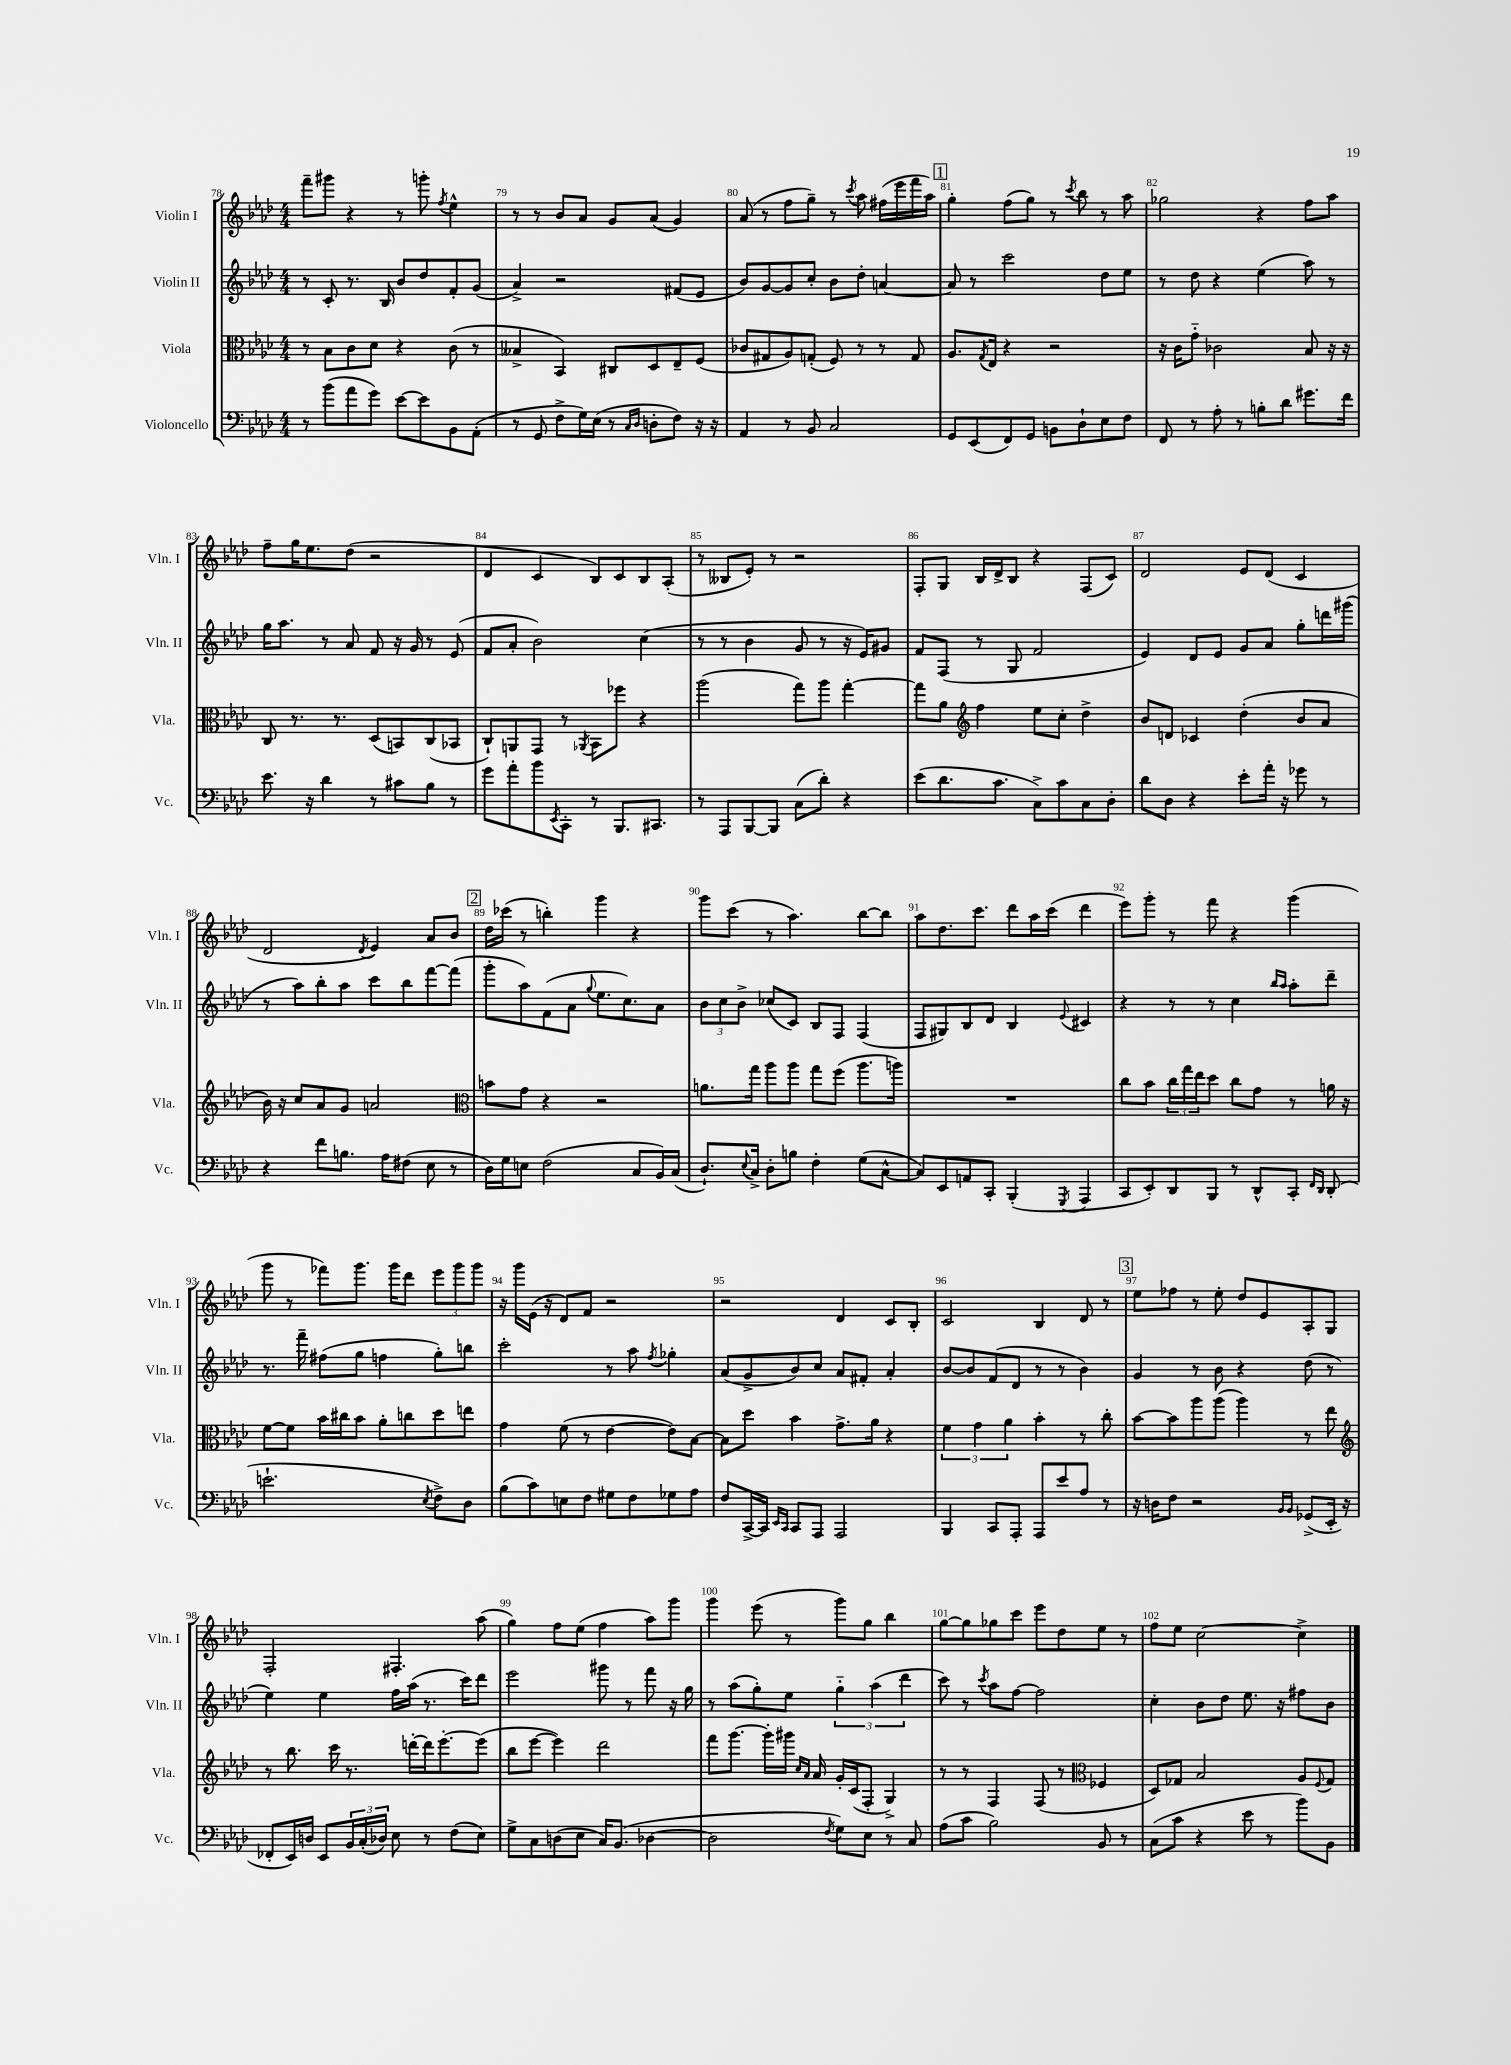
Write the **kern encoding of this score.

**kern	**kern	**kern	**kern
*staff4	*staff3	*staff2	*staff1
*clefF4	*clefC3	*clefG2	*clefG2
*k[b-e-a-d-]	*k[b-e-a-d-]	*k[b-e-a-d-]	*k[b-e-a-d-]
*M4/4	*M4/4	*M4/4	*M4/4
8r	8r	8r	8fff~
(8b-	8B-	8c'	8ggg#
8a-	8c	8.r	4r
8g)	8d-	.	.
.	.	16B-	.
[8e-	4r	8b-	8r
8e-]	.	8dd-	8ggg'
.	.	.	8qff
8BB-	(8c	8f'	4ee-^^
(8AA-'	8r	(8g	.
=	=	=	=
8r	4B--^	4a-^)	8r
8GG	.	.	8r
8F^	4BB-)	2r	8b-
16G)	.	.	8a-
(16E-	.	.	.
8r	8C#	.	8g
16qqC	.	.	.
16qqD-	.	.	.
8D'	8D-	.	(8a-
8F)	8E-~	(8f#	4g)
16r	(8F	8e-	.
16r	.	.	.
=	=	=	=
4AA-	8c-	8b-)	(8a-
.	8G#	[8g	8r
8r	8A-)	8g]	8ff
8BB-	(8G'	8cc'	8gg~)
2C	8F)	8b-	8r
.	.	.	8qccc
.	8r	8dd-'	8aa-
.	8r	[4a	(16ff#
.	.	.	16eee-
.	8G	.	16fff
.	.	.	16aa-)
=	=	=	=
8GG	8.A-	8a]	4gg'
(8EE-	.	8r	.
.	8qG	.	.
.	16E-	.	.
8FF)	4r	2ccc	(8ff
8GG	.	.	8gg)
8BB	2r	.	8r
.	.	.	8qccc
8D-`	.	.	8bb-
8E-	.	8dd-	8r
8F	.	8ee-	8aa-
=	=	=	=
8FF	16r	8r	2gg-
.	16c	.	.
8r	8g'~	8dd-	.
8A-'	2c-	4r	.
8r	.	.	.
8B'	.	(4ee-	4r
8d-	.	.	.
8.g#	8B-	8aa-)	8ff
.	16r	8r	8aa-
16f	16r	.	.
=	=	=	=
8.e-	8C	16gg	8ff~
.	.	8.aa-	.
.	8.r	.	16gg
16r	.	.	8.ee-
4d-	.	8r	.
.	8.r	.	.
.	.	8a-	(8dd-
8r	(8D-	8f	2r
8c#	8BB)	16r	.
.	.	16g	.
8B-	(8C	8r	.
8r	8BB-	(8e-	.
=	=	=	=
8g	8C`)	8f	4d-
8a-'	8AA	8a-'	.
8b-	8GG	2b-)	4c
8qEE-	.	.	.
8CC'	8r	.	.
.	8qAA-	.	.
8r	8BB-	.	8B-)
8.BBB-	8ff-	.	8c
.	4r	(4cc	8B-
8.CC#	.	.	.
.	.	.	(8A-'
=	=	=	=
8r	(2aa-	8r	8r
8AAA-	.	8r	8B--
[8BBB-	.	4b-	8e-')
8BBB-]	.	.	8r
(8C	8gg)	8g	2r
8d-')	8aa-	8r	.
4r	[4gg'	16r	.
.	.	16e-)	.
.	.	8g#	.
=	=	=	=
(8e-	8gg]	8f	8F'
8.d-	8a-	(8F	8G
*	*clefG2	*	*
.	4ff	8r	16B-
8.c	.	.	16d-^
.	.	8G	8B-
8C^)	8ee-	2f	4r
8c	8cc'	.	.
8C	4dd-^	.	(8F
8D-'	.	.	8c)
=	=	=	=
8d-	8b-	4e-)	2d-
8D-	8d	.	.
4r	4c-	8d-	.
.	.	8e-	.
8e-'	(4dd-'	8g	8e-
16a-'	.	8a-	(8d-
16r	.	.	.
8g-	8b-	8gg'	4c
8r	8a-	16ddd	.
.	.	(16ggg#	.
=	=	=	=
4r	16b-)	8r	2d-
.	16r	.	.
.	8cc	8aa-)	.
8f	8a-	8bb-'	.
8.B	8g	8aa-	.
.	.	.	8qd-
.	2a	8ccc	4e-)
16A-	.	.	.
(8F#	.	8bb-	.
8E-	.	[8fff	8a-
8r	.	(8fff]	8b-
=	=	=	=
*	*clefC3	*	*
16D-)	8b	8ggg'	16dd-
16G	.	.	(16ccc-
8E	8g	8aa-)	8r
(2F	4r	(8f	4bb')
.	.	8a-	.
.	.	8qqgg	.
.	2r	8.ee-	4ggg
.	.	8.cc)	.
8C	.	.	4r
16BB-)	.	8a-	.
(16C	.	.	.
=	=	=	=
8.D-`)	8.a	12b-	8ggg
.	.	12cc	.
.	.	.	(8ccc
.	.	12b-^	.
8qqE-	.	.	.
16C^	16gg	.	.
8D-'	8aa-	(8cc-	8r
8B	8aa-	8c)	4.aa-)
4F'	8gg	8B-	.
.	(8ff	8F	.
(8G	8.aa-	(4F	[8bb-
[8C^^	.	.	8bb-]
.	16aa)	.	.
=	=	=	=
8C])	1r	8F	8aa-
8EE-	.	8G#)	8.dd-
8AA	.	8B-	.
.	.	.	8.ccc
8CC'	.	8d-	.
(4BBB-'	.	4B-	8ddd-
.	.	.	16aa-
.	.	.	(16ccc
8qGGG	.	8qqe-	.
4AAA-	.	4c#	4ddd-
=	=	=	=
8CC	8cc	4r	8eee-)
8EE-')	8b-	.	8ggg'
8DD-	24cc	8r	8r
.	24gg	.	.
.	24ee-	.	.
8BBB-	8dd-	8r	8fff
8r	8cc	4cc	4r
8DD-^^	8g	.	.
.	.	16qqbb-	.
.	.	16qqaa-	.
8CC'	8r	8aa-'	(4ggg
16qqFF	.	.	.
16qqDD-	.	.	.
(8DD-'	16a	8ddd-~	.
.	16r	.	.
=	=	=	=
2.e`	[8f	8.r	8ggg
.	8f]	.	8r
.	.	16fff~	.
.	16b-	(8ff#	8fff-)
.	16cc#	.	.
.	8b-	8gg	8.ggg
.	8a-'	4ff	.
.	.	.	16ggg
.	8cc	.	8ddd-
8qE-	.	.	.
8F^)	8dd-	8gg')	12eee-
.	.	.	12ggg
8D-	8ee	8bb	.
.	.	.	12ggg
=	=	=	=
(8B-	4g	2ccc'	16r
.	.	.	16ggg
8c)	.	.	(16e-
.	.	.	16r
8E	(8f	.	8d-)
8F	8r	.	8f
8G#	[4e-	8r	2r
8F	.	8aa-	.
.	.	8qff	.
8G-	8e-])	4gg-'	.
8A-	[8B-	.	.
=	=	=	=
8F	8B-]	(8a-	2r
[16CC^	8dd-	8g^	.
16CC]	.	.	.
16qqEE-	.	.	.
16qqCC	.	.	.
8CC	4b-	8b-)	.
8AAA-	.	8cc	.
2AAA-	8.g^	8a-	4d-
.	.	8f#'	.
.	16a-	.	.
.	4r	4a-'	8c
.	.	.	8B-'
=	=	=	=
4BBB-	6f	[8b-	2c
.	.	8b-]	.
.	6g	.	.
8CC	.	(8f	.
.	6a-	.	.
8AAA-'	.	8d-	.
8AAA-	4b-'	8r	4B-
8e-	.	8r	.
8A-	8r	4b-)	8d-
8r	8cc'	.	8r
=	=	=	=
16r	[8b-	4g	8ee-
16D	.	.	.
8F	8b-]	.	8ff-
2r	8aa-	8r	8r
.	(8aa-	8b-	8ee-'
.	4aa-)	4r	8dd-
.	.	.	8e-
16qqBB-	.	.	.
16qqBB-	.	.	.
(8GG-^	8r	(8dd-	8A-'
16EE-'	8ee-	8r	8G
16r	.	.	.
=	=	=	=
*	*clefG2	*	*
8FF-'	8r	4ee-)	2F'
16EE-)	8.bb-	.	.
16D	.	.	.
8EE-	.	4ee-	.
.	16ccc	.	.
24BB-	8.r	.	.
(24C'	.	.	.
24D-)	.	.	.
8E-	.	16ff	4.F#'
.	[16ddd'	(16aa-	.
8r	16ddd]	8.r	.
.	[8.eee-'	.	.
(8F	.	.	.
.	.	16ccc)	.
8E-)	(8eee-]	8ddd-	(8aa-
=	=	=	=
8G^	8bb-	2eee-	4gg)
8C	[8eee-	.	.
(8D	4eee-])	.	8ff
8E-	.	.	(8ee-
16C)	2ddd-	8ggg#	4ff
(8.BB-	.	.	.
.	.	8r	.
[4D-	.	8fff	8aa-)
.	.	16r	8ggg
.	.	16gg	.
=	=	=	=
2D-]	8fff	8r	4ggg
.	[8.ggg	(8aa-	.
.	.	8gg')	(8eee-
.	16ggg']	.	.
.	16ggg#	8ee-	8r
.	16qqcc	.	.
.	16qqa-	.	.
.	16a-	.	.
8qF	.	.	.
8G)	16g'	6gg'~	8ggg)
.	(16c	.	.
8E-	8F'	.	8gg
.	.	(6aa-	.
8r	4G^)	.	4bb-
.	.	6ddd-	.
8C	.	.	.
=	=	=	=
(8A-	8r	8ccc)	[8gg
8c	8r	8r	8gg]
.	.	8qccc	.
2B-)	4F	8aa-	8gg-
.	.	[8ff	8ccc
.	(8F	2ff]	8eee-
.	8r	.	8dd-
*	*clefC3	*	*
8BB-	4F-	.	8ee-
8r	.	.	8r
=	=	=	=
(8C	8D-)	4cc'	8ff
8c	8G-	.	8ee-
4r	2B-	8b-	[2cc
.	.	8dd-	.
8e-	.	8.ee-	.
8r	.	.	.
.	.	16r	.
8b-)	8A-	8ff#	4cc^]
.	8qqF	.	.
8BB-	8G-	8b-	.
==	==	==	==
*-	*-	*-	*-
